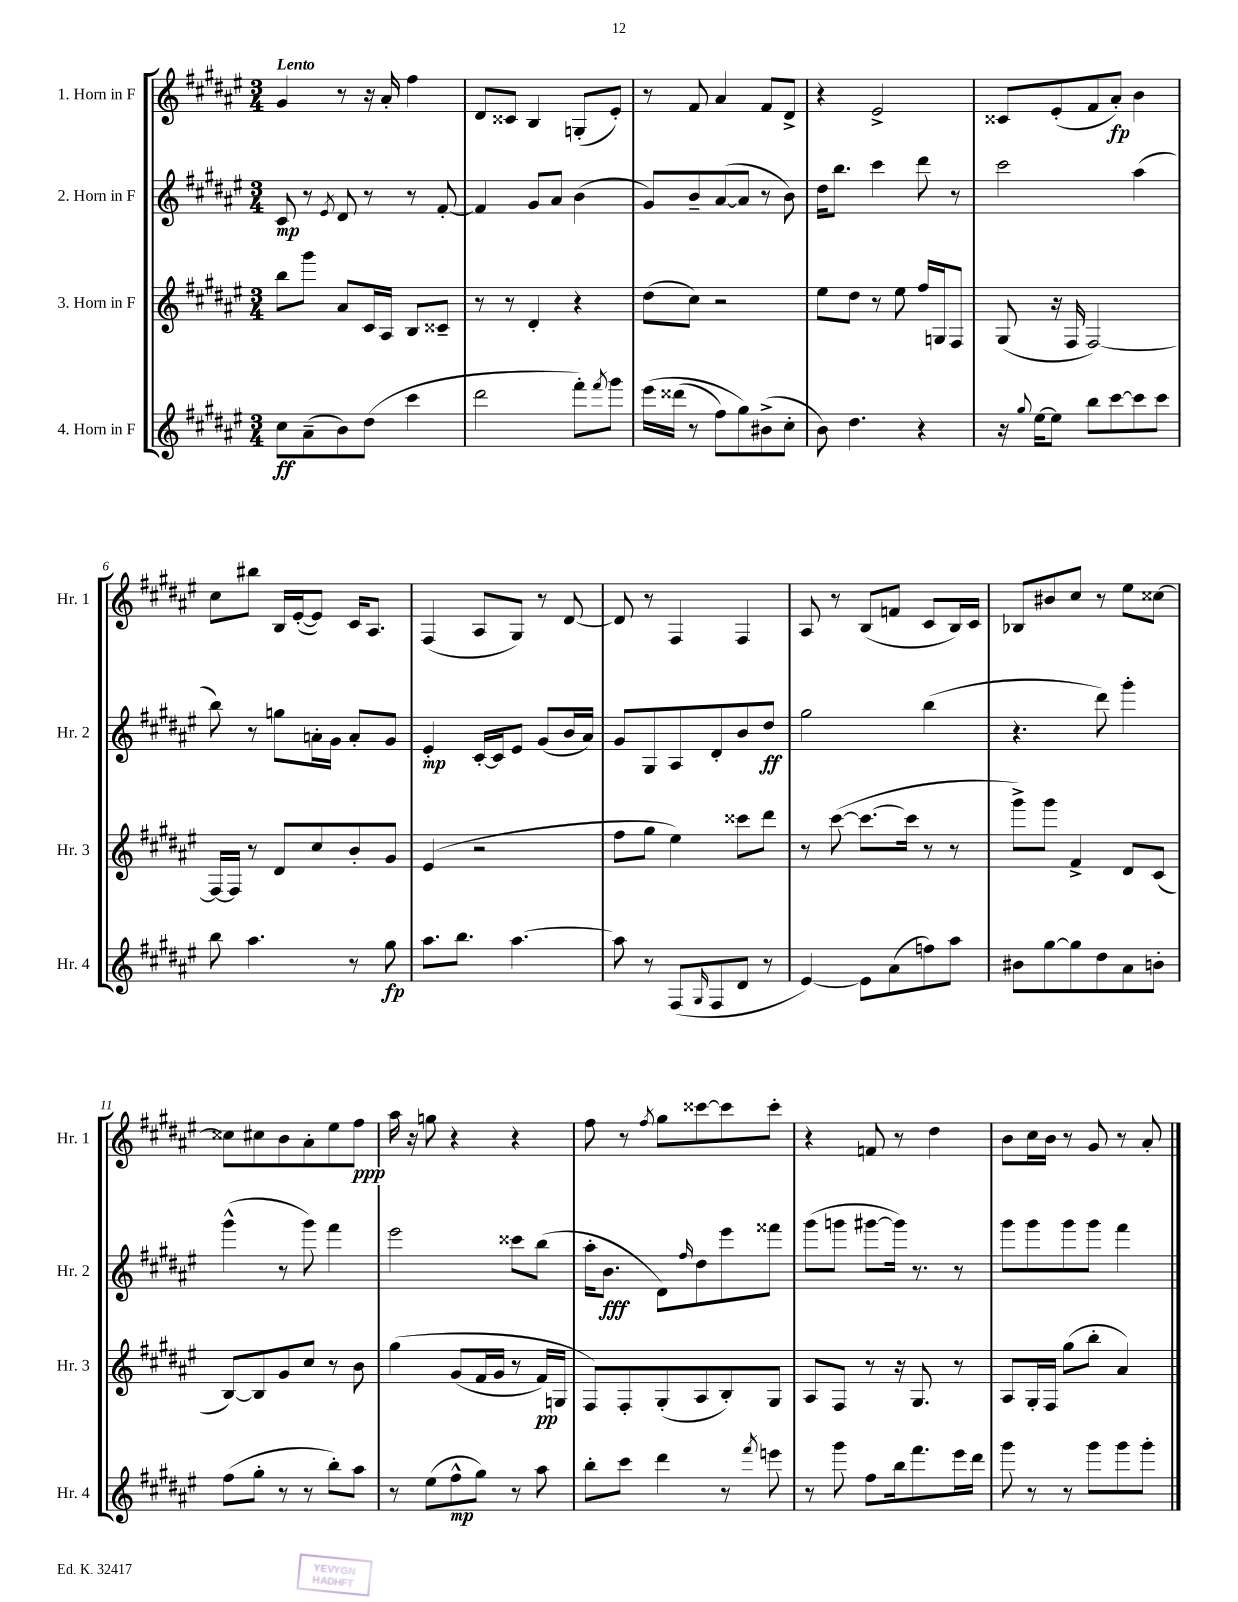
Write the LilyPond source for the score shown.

<<
\new StaffGroup <<
\new Staff = "s0" \with { instrumentName = "1. Horn in F" shortInstrumentName = "Hr. 1" } {
    \clef treble \key fis \major \numericTimeSignature \time 3/4 \tempo "Lento"
    gis'4 r8 r16 ais'16-. fis''4 |
    dis'8 cisis'8 b4 g8-.( eis'8-.) |
    r8 fis'8 ais'4 fis'8 dis'8-> |
    r4 eis'2-> |
    cisis'8 eis'8-.( fis'8 ais'8-.\fp) b'4 |
    cis''8 bis''8 b16 eis'16~-.( eis'8) cis'16 ais8. |
    fis4( ais8 gis8) r8 dis'8~ |
    dis'8 r8 fis4 fis4 |
    ais8 r8 b8( f'8 cis'8 b16) cis'16 |
    bes8 bis'8 cis''8 r8 eis''8 cisis''8~ |
    cisis''8 cis''8 b'8 ais'8-. eis''8 fis''8\ppp |
    ais''16 r16 g''8 r4 r4 |
    fis''8 r8 \acciaccatura { fis''8 } gis''8 cisis'''8~ cisis'''8 cisis'''8-. |
    r4 f'8 r8 dis''4 |
    b'8 cis''16 b'16 r8 gis'8 r8 ais'8-. \bar "|." |
}
\new Staff = "s1" \with { instrumentName = "2. Horn in F" shortInstrumentName = "Hr. 2" } {
    \clef treble \key fis \major \numericTimeSignature \time 3/4
    cis'8\mp r8 \acciaccatura { eis'8 } dis'8 r8 r8 fis'8~-. |
    fis'4 gis'8 ais'8 b'4( |
    gis'8) b'8-- ais'8~( ais'8 r8 b'8) |
    dis''16 b''8. cis'''4 dis'''8 r8 |
    cis'''2 ais''4( |
    b''8) r8 g''8 a'16-. gis'16 a'8-. gis'8 |
    eis'4-.\mp cis'16~-. cis'16 eis'8 gis'8( b'16 ais'16) |
    gis'8 gis8 ais8 dis'8-. b'8 dis''8\ff |
    gis''2 b''4( |
    r4. dis'''8) gis'''4-. |
    gis'''4-^( r8 gis'''8) fis'''4 |
    eis'''2 cisis'''8 b''8( |
    ais''16-. b'8.\fff dis'8) \grace { fis''16 } dis''8 eis'''8 fisis'''8 |
    gis'''8( g'''8 gis'''8~ gis'''16) r8. r8 |
    gis'''8 gis'''8 gis'''8 gis'''8 fis'''4 \bar "|." |
}
\new Staff = "s2" \with { instrumentName = "3. Horn in F" shortInstrumentName = "Hr. 3" } {
    \clef treble \key fis \major \numericTimeSignature \time 3/4
    b''8 gis'''8 ais'8 cis'16 ais16 b8 cisis'8-- |
    r8 r8 dis'4-. r4 |
    dis''8( cis''8) r2 |
    eis''8 dis''8 r8 eis''8 fis''16 g16 fis8 |
    gis8( r16 fis16 fis2~) |
    fis16~ fis16 r8 dis'8 cis''8 b'8-. gis'8 |
    eis'4( r2 |
    fis''8 gis''8 eis''4) cisis'''8 dis'''8 |
    r8 cis'''8~( cis'''8.~ cis'''16 r8 r8 |
    gis'''8->) gis'''8 fis'4-> dis'8 cis'8( |
    b8~) b8 gis'8 cis''8 r8 b'8 |
    gis''4\( gis'8( fis'16 gis'16 r8 fis'16\pp) g16 |
    fis8\) fis8-. gis8-.( ais8 b8-.) gis8 |
    ais8 fis8 r8 r16 gis8. r8 |
    ais8 gis16-. fis16 gis''8( b''8-. ais'4) \bar "|." |
}
\new Staff = "s3" \with { instrumentName = "4. Horn in F" shortInstrumentName = "Hr. 4" } {
    \clef treble \key fis \major \numericTimeSignature \time 3/4
    cis''8\ff ais'8--( b'8) dis''8( cis'''4 |
    dis'''2 fis'''8-.) \acciaccatura { fis'''8 } gis'''8 |
    eis'''16\( disis'''16( r8 fis''8) gis''8\) bis'8->( cis''8-. |
    b'8) dis''4. r4 |
    r16 \appoggiatura { gis''8 } eis''16~ eis''8 b''8 cis'''8~ cis'''8 cis'''8 |
    b''8 ais''4. r8 gis''8\fp |
    ais''8. b''8. ais''4.~ |
    ais''8 r8 fis8( \grace { gis16 } fis8 dis'8 r8 |
    eis'4~) eis'8 ais'8( f''8) ais''8 |
    bis'8 gis''8~ gis''8 dis''8 ais'8 b'8-. |
    fis''8( gis''8-. r8 r8 b''8-.) ais''8 |
    r8 eis''8( fis''8-^\mp gis''8) r8 ais''8 |
    b''8-. cis'''8 dis'''4 r8 \acciaccatura { fis'''8 } e'''8 |
    r8 gis'''8 fis''8 b''16 fis'''8. eis'''16 dis'''16 |
    gis'''8 r8 r8 gis'''8 gis'''8 gis'''8-. \bar "|." |
}
>>
>>
